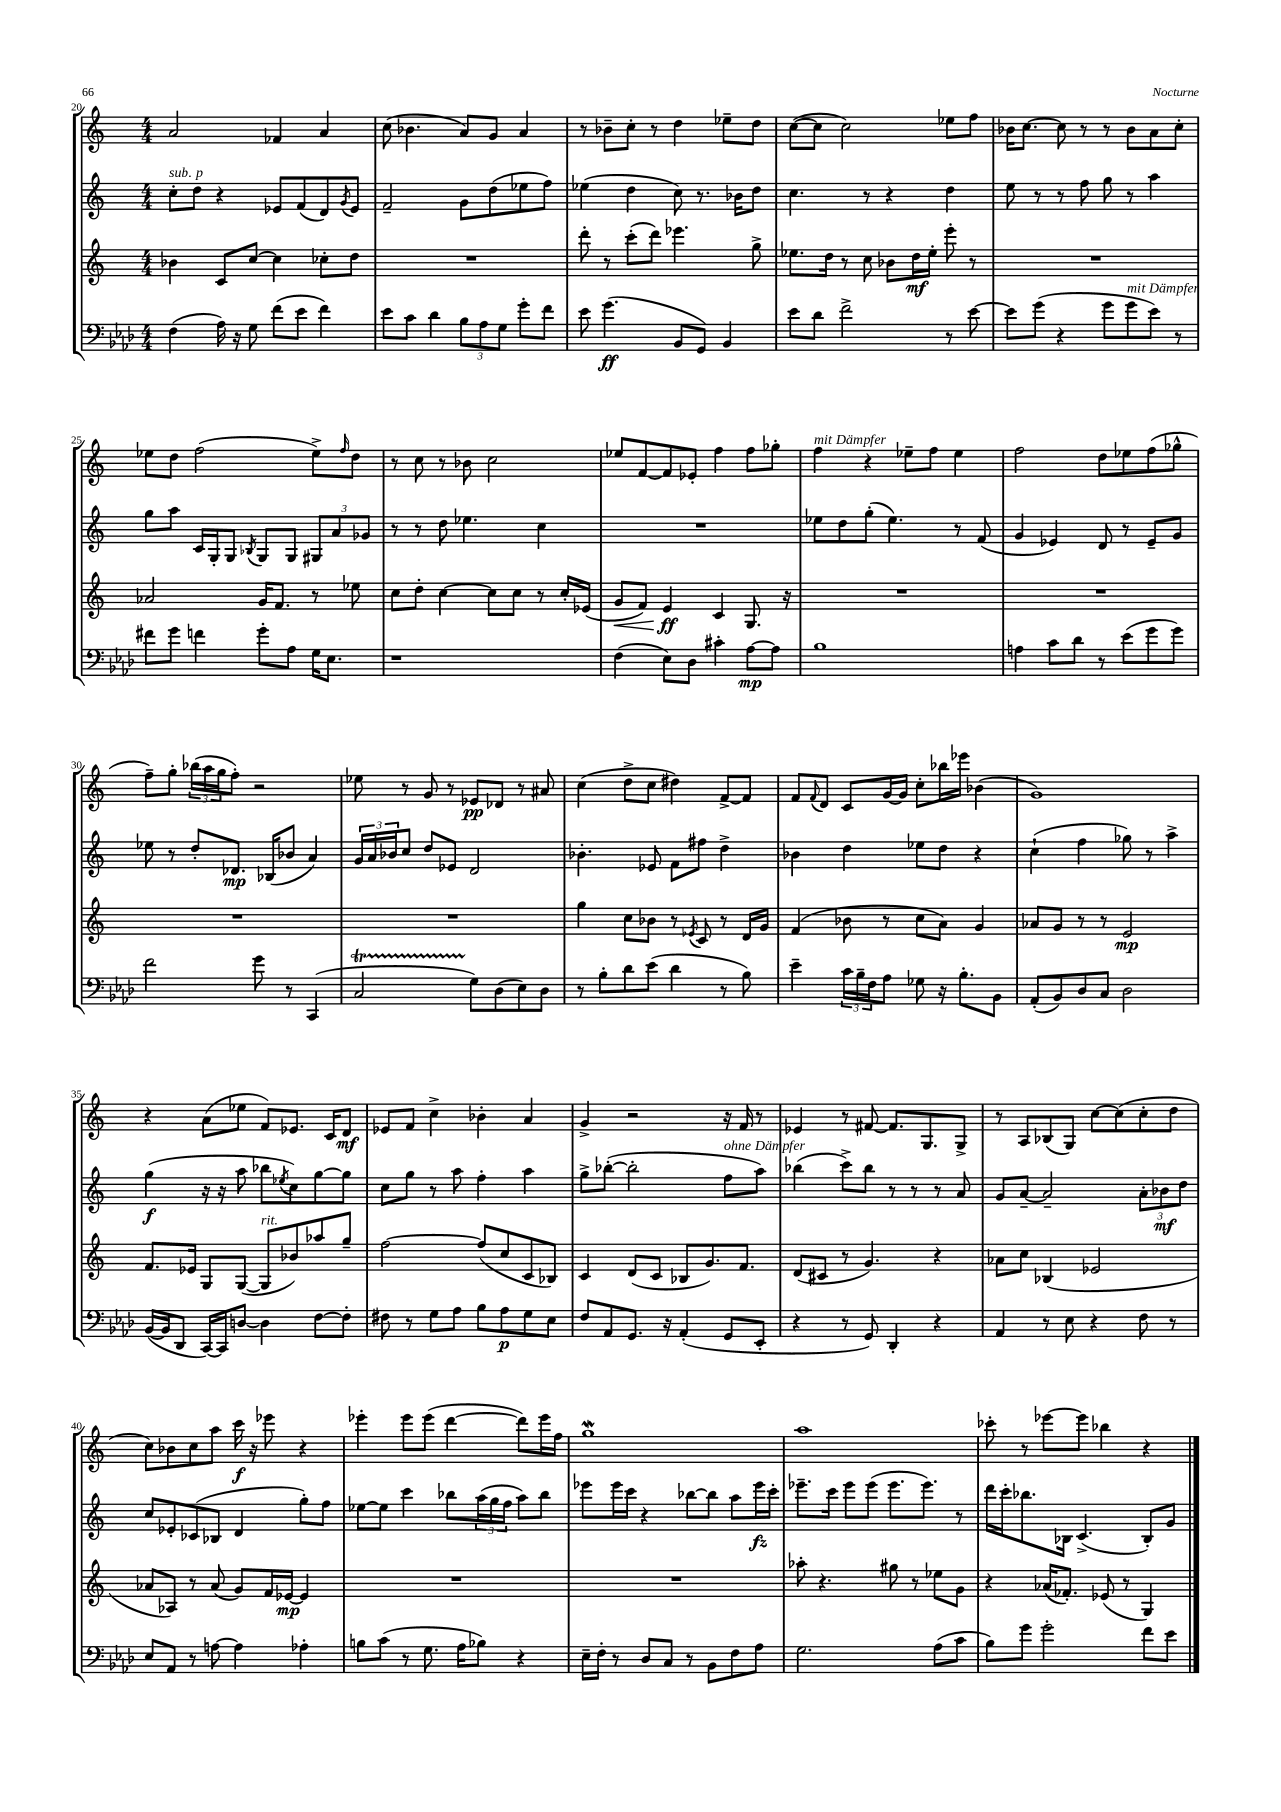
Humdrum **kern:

**kern	**kern	**kern	**kern
*staff4	*staff3	*staff2	*staff1
*clefF4	*clefG2	*clefG2	*clefG2
*k[b-e-a-d-]	*k[]	*k[]	*k[]
*M4/4	*M4/4	*M4/4	*M4/4
(4F\	4b-\	8cc'\L	2a/
.	.	8dd\J	.
16A-\)	8c/L	4r	.
16r	.	.	.
8G\	[8cc/J	.	.
(8f\L	4cc\]	8e-/L	4f-/
8e-\J	.	(8f/	.
4f\)	8cc-'\L	8d/)	4a/
.	.	8qg/	.
.	8dd\J	8e-/J	.
=	=	=	=
8e-\L	1r	2f~/	(8cc\
8c\J	.	.	4.b-\
4d-\	.	.	.
12B-\L	.	8g\L	8a/L)
12A-\	.	.	.
.	.	(8dd\	8g/J
12G\J	.	.	.
8g'\L	.	8ee-\	4a/
8f\J	.	8ff\J)	.
=	=	=	=
8e-\	8ddd'\	(4ee-\	8r
(4.g\	8r	.	8b-~\L
.	(8ccc'\L	4dd\	8cc'\J
.	8ddd\J)	.	8r
8BB-/L	4.eee-\	8cc\)	4dd\
8GG/J)	.	8.r	.
4BB-/	.	.	8ee-~\L
.	.	16b-\LK	.
.	8gg^\	8dd\J	8dd\J
=	=	=	=
8e-\L	8.ee-\L	4.cc\	([8cc\L
8d-\J	.	.	8cc\]J
.	16dd\Jk	.	.
2f^\	8r	.	2cc\)
.	8cc\	8r	.
.	8b-\L	4r	.
.	16dd\L	.	.
.	16ee-'\JJ	.	.
8r	8eee'\	4dd\	8ee-\L
[8e-\	8r	.	8ff\J
=	=	=	=
8e-\]L	1r	8ee\	16b-\LK
.	.	.	[8.cc\J
(8g\J	.	8r	.
4r	.	8r	8cc\]
.	.	8ff\	8r
8g\L	.	8gg\	8r
8g\	.	8r	8b-\L
8e-\J)	.	4aa\	8a\
8r	.	.	8cc'\J
=	=	=	=
8f#\L	2a-/	8gg\L	8ee-\L
8g\J	.	8aa\J	8dd\J
4f\	.	16c/LL	(2ff\
.	.	16G'/J	.
.	.	8G/J	.
.	.	8qB-/	.
8g'\L	16g/LK	8G/L	.
.	8.f/J	.	.
8A-\J	.	8G/J	.
16G\LK	8r	12G#/L	8ee-^\L)
8.E-\J	.	.	.
.	.	12a/	.
.	.	.	16qqff/
.	8ee-\	.	8dd\J
.	.	12g-/J	.
=	=	=	=
1r	8cc\L	8r	8r
.	8dd'\J	8r	8cc\
.	[4cc\	8dd\	8r
.	.	4.ee-\	8b-\
.	8cc\]L	.	2cc\
.	8cc\J	.	.
.	8r	4cc\	.
.	16cc'/LL	.	.
.	(16e-/JJ	.	.
=	=	=	=
(4F\	8g/L	1r	8ee-/L
.	8f/J)	.	[8f/
8E-\L)	4e/	.	8f/]
8D-\J	.	.	8e-'/J
4c#'\	4c/	.	4ff\
[8A-\L	8.G/	.	8ff\L
8A-\]J	.	.	8gg-'\J
.	16r	.	.
=	=	=	=
1B-	1r	8ee-\L	4ff\
.	.	8dd\	.
.	.	(8gg'\J	4r
.	.	4.ee-\)	.
.	.	.	8ee-~\L
.	.	.	8ff\J
.	.	8r	4ee-\
.	.	(8f/	.
=	=	=	=
4A\	1r	4g/	2ff\
8c\L	.	4e-/)	.
8d-\J	.	.	.
8r	.	8d/	8dd\L
(8e-\L	.	8r	8ee-\
8g\	.	8e-~/L	(8ff\
8g\J)	.	8g/J	8gg-^^\J
=	=	=	=
2f\	1r	8ee-\	8ff~\L)
.	.	8r	8gg'\J
.	.	8dd'/L	(24bb-\LL
.	.	.	24aa\
.	.	.	24gg\J
.	.	8.d-/J	8ff'\J)
8g\	.	.	2r
.	.	(16B-/LK	.
8r	.	8b-/J	.
(4CC/	.	4a/)	.
=	=	=	=
2C/	1r	24g/LL	8ee-\
.	.	24a/	.
.	.	24b-/J	.
.	.	8cc/J	8r
.	.	8dd/L	8g/
.	.	8e-/J	8r
8G\L)	.	2d/	8e-/L
(8D-\	.	.	8d-/J
8E-\)	.	.	8r
8D-\J	.	.	8a#/
=	=	=	=
8r	4gg\	4.b-'\	(4cc\
8B-'\L	.	.	.
8d-\	8cc\L	.	8dd^\L
(8e-\J	8b-\J	8e-/	8cc\J
4d-\	8r	8f\L	4dd#\)
.	8qe-/	.	.
.	8c/	8ff#\J	.
8r	8r	4dd^\	[8f^/L
8B-\)	16d/LL	.	8f/]J
.	16g/JJ	.	.
=	=	=	=
4e-~\	(4f/	4b-\	8f/L
.	.	.	8qqf/
.	.	.	8d/J
24c\LL	8b-\	4dd\	8c/L
24B-~\	.	.	.
24F\J	.	.	.
8A-\J	8r	.	[16g/L
.	.	.	16g/]JJ
8G-\	8cc\L	8ee-\L	8cc'\L
16r	8a\J)	8dd\J	16bb-\L
8.B-'\L	.	.	16eee-\JJ
.	4g/	4r	(4b-\
8BB-\J	.	.	.
=	=	=	=
(8AA-'/L	8a-/L	(4cc`\	1g)
8BB-/)	8g/J	.	.
8D-/	8r	4ff\	.
8C/J	8r	.	.
2D-\	2e/	8gg-\)	.
.	.	8r	.
.	.	4aa^\	.
=	=	=	=
([16BB-/LL	8.f/L	(4gg\	4r
16BB-/]J	.	.	.
8DD-/J	.	.	.
.	16e-/Jk	.	.
[16CC/LL)	8G/L	16r	(8a\L
16CC/]J	.	16r	.
[8D/J	([8G/J	8aa\	8ee-\J
4D\]	8G/]L	8bb-\L	8f/L)
.	.	8qee-/	.
.	8b-/)	8cc\)	8.e-/J
[8F\L	8aa-/	[8gg\	.
.	.	.	16c/LK
8F'\]J	8gg~/J	8gg\]J	8d/J
=	=	=	=
8F#\	[2ff\	8cc\L	8e-/L
8r	.	8gg\J	8f/J
8G\L	.	8r	4cc^\
8A-\J	.	8aa\	.
8B-\L	(8ff/]L	4ff'\	4b-'\
8A-\	8cc/	.	.
8G\	8c/	4aa\	4a/
8E-\J	8B-/J)	.	.
=	=	=	=
8F/L	4c/	8gg^\L	4g^/
8AA-/	.	([8bb-'\J	.
8.GG/J	(8d/L	2bb-'\]	2r
.	8c/J	.	.
16r	.	.	.
(4AA-'/	8B-/L	.	.
.	8.g/)	.	.
8GG/L	.	8ff\L	16r
.	8.f/J	.	16f/
8EE-'/J	.	8aa\J)	8r
=	=	=	=
4r	(8d/L	(4bb-\	4e-/
.	8c#/J	.	.
8r	8r	8ccc^\L)	8r
8GG/)	4.g/)	8bb-\J	[8f#/
4DD-'/	.	8r	8.f#/]L
.	.	8r	.
.	.	.	8.G/
4r	4r	8r	.
.	.	8a/	8G^/J
=	=	=	=
4AA-/	8a-\L	8g/L	8r
.	8cc\J	[8a~/J	8A/L
8r	(4B-/	2a~/]	(8B-/
8E-\	.	.	8G/J)
4r	2e-/	.	[8cc\L
.	.	.	(8cc\]
8F\	.	12a'\L	8cc'\
.	.	12b-\	.
8r	.	.	8dd\J
.	.	12dd\J	.
=	=	=	=
8E-/L	8a-/L	8cc/L	8cc\L)
8AA-/J	8A-/J)	8e-'/	8b-\
8r	8r	(8c-/	8cc\
[8A\	(8a-/	8B-/J	8aa\J
4A\]	8g/L)	4d/	16ccc\
.	.	.	16r
.	16f/L	.	8eee-\
.	[16e-/JJ	.	.
4A-'\	4e-/]	8gg'\L)	4r
.	.	8ff\J	.
=	=	=	=
8B\L	1r	[8ee-\L	4eee-'\
(8c\J	.	8ee-\]J	.
8r	.	4ccc\	8eee-\L
8.G\	.	.	(8eee-\J
.	.	8bb-\L	[4ddd\
16A-\LK	.	.	.
8B-\J)	.	(24aa\L	.
.	.	24gg\	.
.	.	24ff\JJ	.
4r	.	8aa\L)	8ddd\]L)
.	.	8bb-\J	16eee-\L
.	.	.	16ff\JJ
=	=	=	=
16E-~\LL	1r	8eee-\L	1gg
16F'\JJ	.	.	.
8r	.	16eee-\L	.
.	.	16ccc\JJ	.
8D-/L	.	4r	.
8C/J	.	.	.
8r	.	[8bb-\L	.
8BB-\L	.	8bb-\]J	.
8F\	.	8aa\L	.
8A-\J	.	16eee-\L	.
.	.	16ccc'\JJ	.
=	=	=	=
2.G\	8aa-'\	8.eee-~\L	1aa
.	4.r	.	.
.	.	16ccc\Jk	.
.	.	8eee-\L	.
.	.	(8eee-\J	.
.	8gg#\	8.eee-\L	.
.	8r	.	.
.	.	8.eee-\J)	.
(8A-\L	8ee-\L	.	.
8c\J	8g\J	8r	.
=	=	=	=
8B-\L)	4r	16ddd\LL	8ccc-'\
.	.	16ccc'\J	.
8g\J	.	8.bb-\	8r
2g'\	(16a-/LK	.	[8eee-\L
.	8.f-'/J)	16B-\Jk	.
.	.	(4.c^/	8eee-\]J
.	(8e-/	.	4bb-\
.	8r	.	.
8f\L	4G/)	8B-'/L)	4r
8e-\J	.	8g/J	.
==	==	==	==
*-	*-	*-	*-
